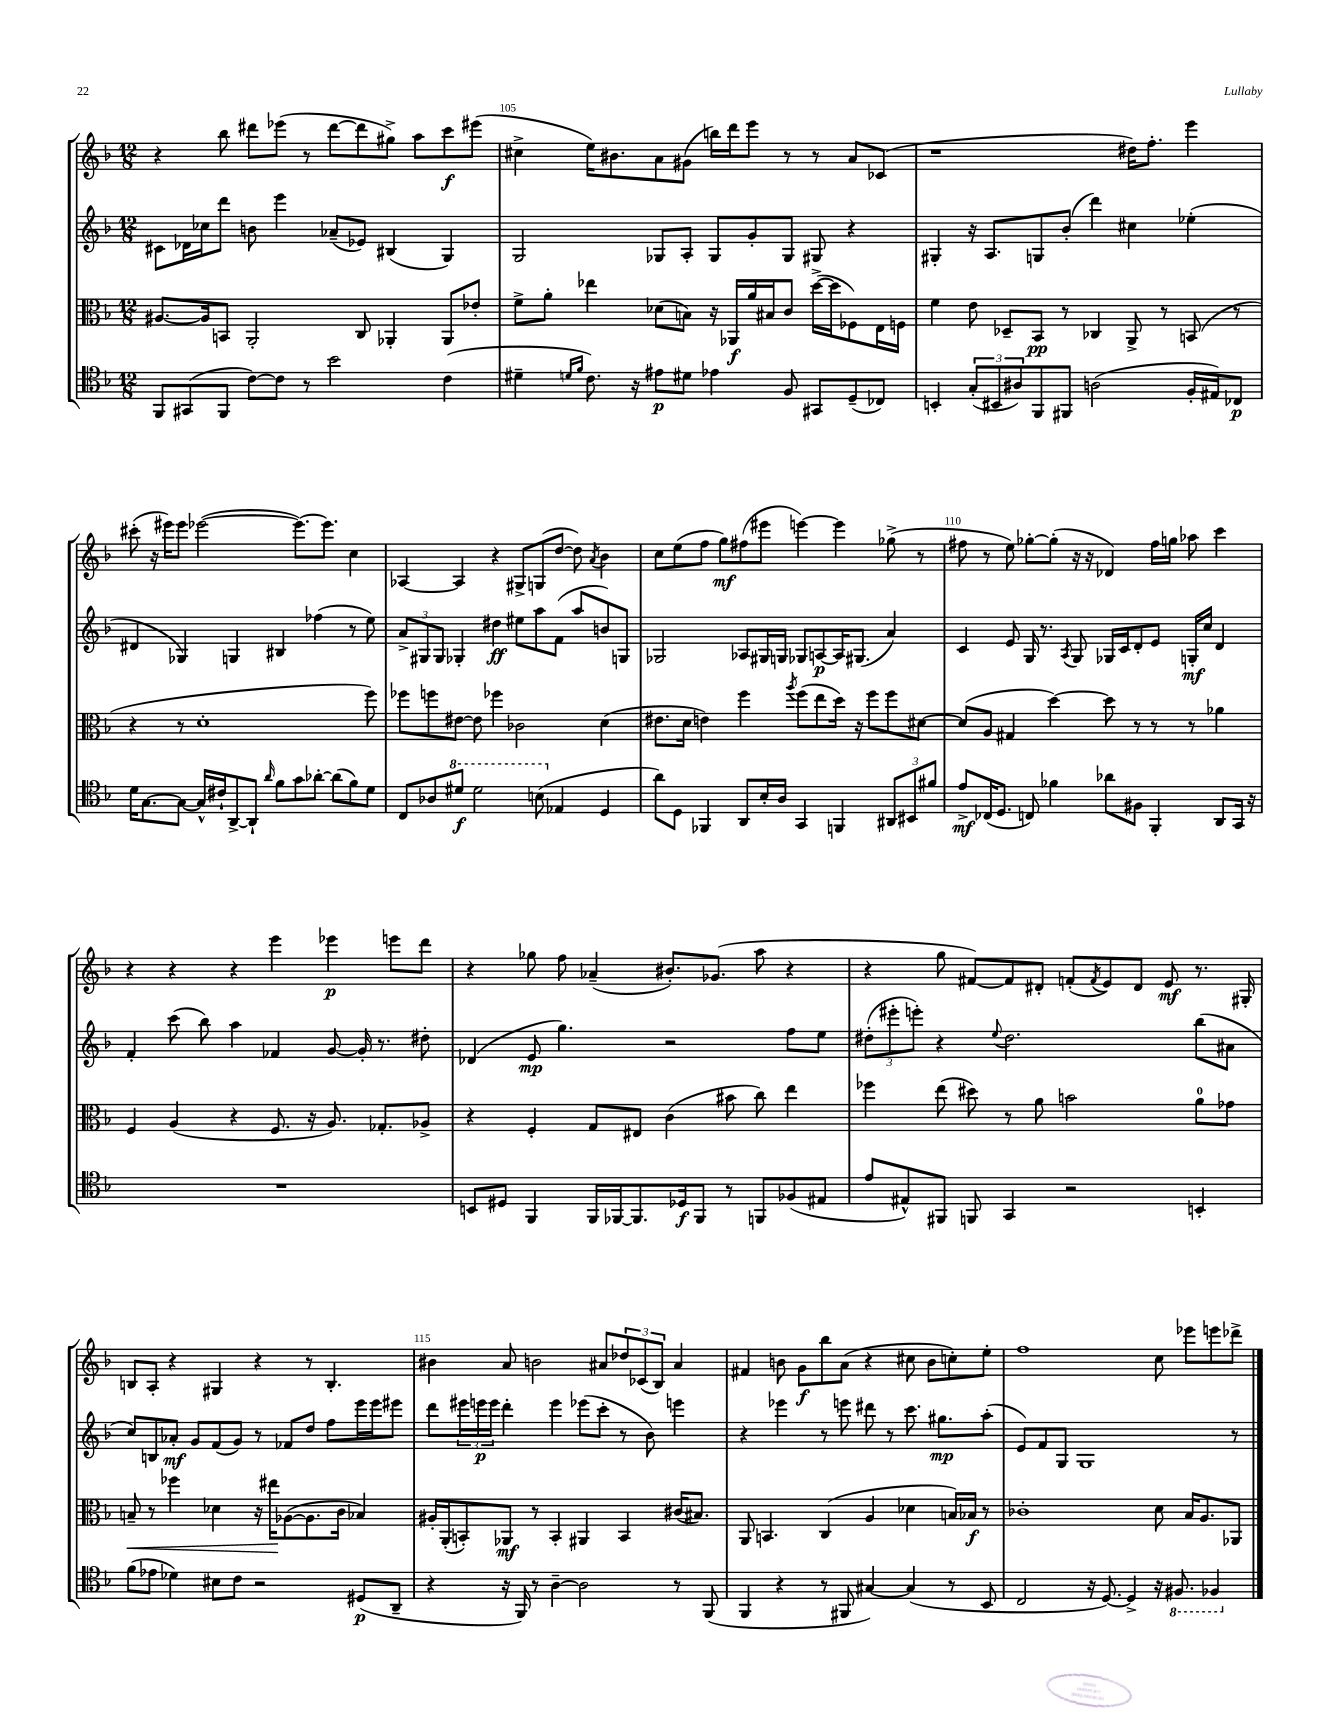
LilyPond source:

<<
\new StaffGroup <<
\new Staff = "s0" {
    \clef treble \key f \major \numericTimeSignature \time 12/8
    r4 bes''8 dis'''8 ees'''8( r8 dis'''8~ dis'''8 gis''8->) a''8 c'''8\f eis'''8( |
    cis''4-> e''16) bis'8. a'8 gis'8( b''16) d'''16 e'''8 r8 r8 a'8 ces'8( |
    r1 dis''16) f''8.-. e'''4 |
    cis'''8-.( r16 eis'''16) eis'''8 ees'''2~( ees'''8.~) ees'''8. c''4 |
    aes4~ aes4 r4 gis8-> g8( d''8~ d''8) \acciaccatura { a'8 } bes'4 |
    c''8 e''8( f''8 g''8\mf) fis''8( eis'''8 e'''4~) e'''4 ges''8->( r8 |
    fis''8 r8 e''8) ges''8~-. ges''8-.( r16 r16 des'4) fis''16 g''16 aes''8 c'''4 |
    r4 r4 r4 e'''4 ees'''4\p e'''8 d'''8 |
    r4 ges''8 f''8 aes'4--( bis'8.-.) ges'8.( a''8 r4 |
    r4 g''8 fis'8~) fis'8 dis'8-. f'8-.( \acciaccatura { f'8 } e'8) dis'8 e'8\mf r8. gis16-. |
    b8 a8-. r4 gis4 r4 r8 b4.-. |
    bis'4 a'8 b'2 ais'8 \tuplet 3/2 { des''8 ces'8( bes8) } ais'4 |
    fis'4 b'8 g'8\f bes''8 a'8( r4 cis''8 b'8 c''8-.) e''8-. |
    f''1 c''8 ees'''8 e'''8 des'''8-> \bar "|." |
}
\new Staff = "s1" {
    \clef treble \key f \major \numericTimeSignature \time 12/8
    cis'8 des'16 ces''16 d'''8 b'8 e'''4 aes'8--( ees'8) bis4( g4) |
    g2 ges8 a8-. ges8 g'8-. ges8 gis8 r4 |
    gis4-. r16 a8. g8 bes'8-.( d'''4) cis''4 ees''4-.( |
    dis'4 ges4) g4 bis4 fes''4( r8 e''8) |
    \tuplet 3/2 { a'8-> gis8 gis8 } ges4-. dis''4\ff eis''8 a''8 f'8( a''8 b'8) g8 |
    ges2 aes8 gis16 g16 ges8 a8~\p a16 gis8.( a'4) |
    c'4 e'8 g16 r8. \acciaccatura { a8 } g8 ges16 c'16 d'8-. e'8 g16-.\mf c''16 d'4 |
    f'4-. c'''8( bes''8) a''4 fes'4 g'8~ g'16-. r8. dis''8-. |
    des'4( e'8\mp g''4.) r2 f''8 e''8 |
    \tuplet 3/2 { dis''8-.( eis'''8-. e'''8-.) } r4 \appoggiatura { e''8 } dis''2. bes''8( ais'8 |
    c''8) b8 aes'8-.\mf g'8 f'8( g'8) r8 fes'8 d''8 f''8 e'''16 e'''16 eis'''8 |
    d'''8 \tuplet 3/2 { eis'''16 e'''16\p e'''16 } d'''4-. e'''4 ees'''8( c'''8-. r8 bes'8) e'''4 |
    r4 ees'''4 r8 e'''8 dis'''8 r8 c'''8. gis''8.\mp a''8-.( |
    e'8) f'8 g8 g1 r8 \bar "|." |
}
\new Staff = "s2" {
    \clef alto \key f \major \numericTimeSignature \time 12/8
    ais8.~ ais16 b,8 a,2-. c8 aes,4-. aes,8 ees'8-. |
    f'8-> a'8-. ees''4 des'8( b8) r16 aes,16\f a'16 bis16 c'8 d''16~->( d''16 fes8) e16 f16 |
    f'4 e'8 des8-- bes,8\pp r8 ces4 a,8-> r8 b,8( r8 |
    r4 r8 d'1-. f''8) |
    fes''8 f''8 eis'8~ eis'8 fes''4 ces'2 d'4( |
    eis'8. d'16 e'4) f''4 \acciaccatura { a''8 } f''8( e''8 d''16) r16 f''8 f''8 dis'8~ |
    dis'8( a8 gis4 d''4~) d''8 r8 r8 r8 aes'4 |
    f4 a4( r4 f8. r16 a8.) ges8.-. aes8-> |
    r4 f4-. g8 eis8 c'4( bis'8 c''8) e''4 |
    fes''4 e''8( dis''8) r8 a'8 b'2 a'8-0 ges'8 |
    b8--\< r8 fes''4 des'4 r16 eis''16\! aes8~( aes8. c'16 bes4) |
    ais16-. a,16-.( b,8-.) aes,8\mf r8 b,4-. ais,4 b,4 cis'16( bis8.) |
    a,8 b,4. c4( a4 des'4 b16) bes16\f r8 |
    ces'1-. d'8 bes16 a8. aes,8 \bar "|." |
}
\new Staff = "s3" {
    \clef tenor \key f \major \numericTimeSignature \time 12/8
    f,8 gis,8( f,8 c'8~) c'8 r8 bes'2 c'4( |
    dis'4-- \grace { d'16 f'16 } c'8.) r16 eis'8\p dis'8 ees'4 f8 gis,8 d8--( ces8) |
    b,4-. \tuplet 3/2 { g8-.( bis,8 ais8) } f,8 fis,8 a2( f16-. eis16) ces8\p |
    d'16 g8.~ g8~ g16-^ cis'16-! a,8~-> a,8-! \grace { a'16 } f'8 g'8 aes'8~-. aes'8( f'8) d'8 |
    c8 aes8 \ottava #1 dis''8\f dis''2 b'8( \ottava #0 ees4 d4 |
    a'8) d8 fes,4 a,8 bes16-. a16 g,4 f,4 \tuplet 3/2 { ais,8 bis,8 fis'8 } |
    e'8->\mf ces16( d8. c8) fes'4 aes'8 fis8 f,4-. a,8 g,16 r16 |
    R1. |
    b,8 dis8 f,4 f,16 fes,16~ fes,8. des16\f fes,8 r8 f,8 fes8( eis8 |
    e'8 eis8-^) fis,8 f,8 g,4 r2 b,4-. |
    f'8( ees'8 des'4) bis8 c'8 r2 dis8\p( a,8-- |
    r4 r16 f,16) r8 a4~-- a2 r8 f,8( |
    f,4 r4 r8 fis,8 gis4~) gis4( r8 bes,8 |
    c2 r16 d8.~) d4-> r16 \ottava #-1 fis,8. fes,4 \ottava #0 \bar "|." |
}
>>
>>
\layout { \context { \Score currentBarNumber = #104 \override BarNumber.break-visibility = ##(#f #t #t) barNumberVisibility = #(every-nth-bar-number-visible 5) } }
